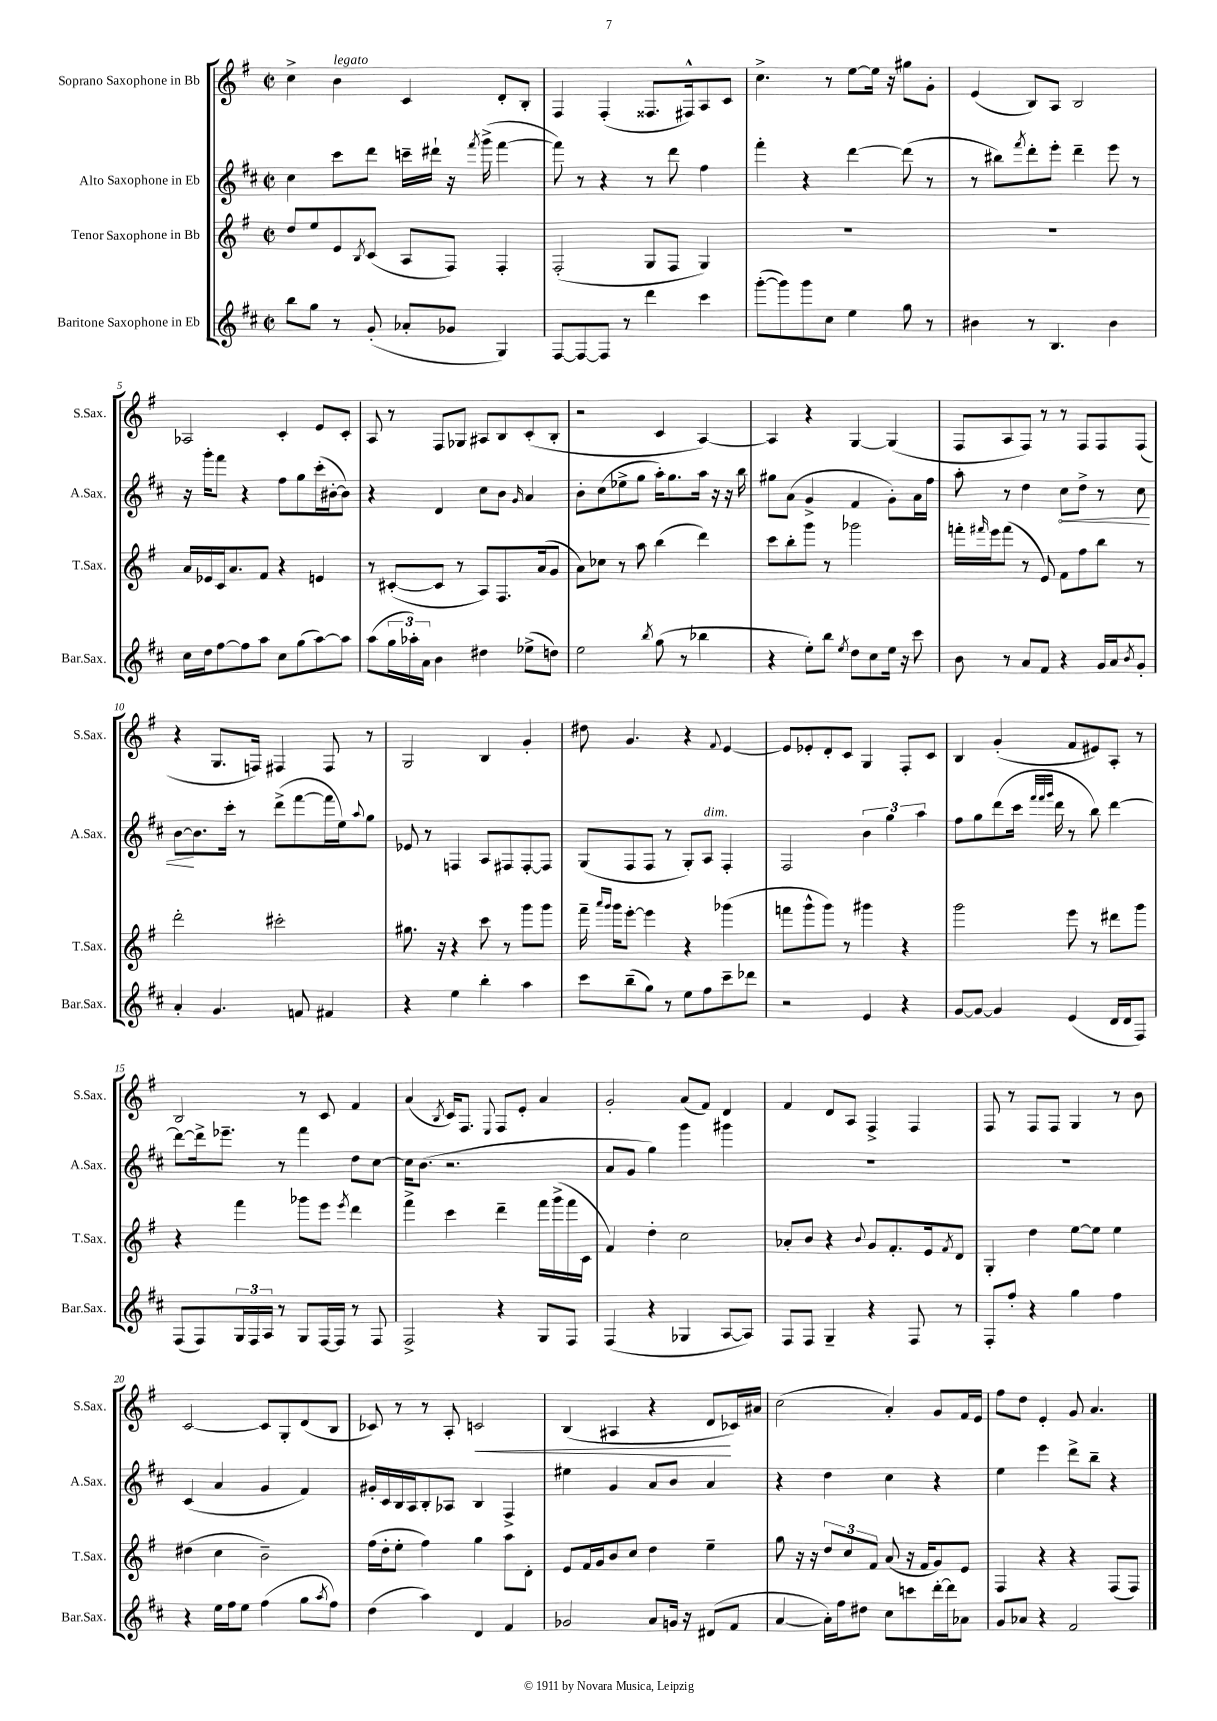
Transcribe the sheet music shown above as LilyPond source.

<<
\new StaffGroup <<
\new Staff = "s0" \with { instrumentName = "Soprano Saxophone in Bb" shortInstrumentName = "S.Sax." } {
    \clef treble \key g \major \defaultTimeSignature \time 2/2
    c''4-> b'4^\markup { \italic "legato" } c'4 d'8-. b8-. |
    fis4 fis4-.( fisis8. fis16-^) a8 c'8 |
    c''4.-> r8 e''8~ e''16 r16 gis''8 g'8-. |
    e'4( b8) a8 b2 |
    aes2 c'4-. e'8 c'8-. |
    a8 r8 fis8 ges8 ais8 b8 c'8-.( b8-. |
    r2 c'4 a4~) |
    a4 r4 g4~ g4( |
    fis8 a8 fis8) r8 r8 fis8 fis8 fis8( |
    r4 g8. f16) fis4 fis8 r8 |
    g2 b4 g'4-. |
    dis''8 g'4. r4 \appoggiatura { fis'8 } e'4~ |
    e'8 ees'8-. d'8-. c'8 g4 fis8-. c'8 |
    b4 g'4-.( fis'8 eis'8) a8-. r8 |
    b2 r8 c'8 fis'4 |
    a'4( \acciaccatura { b8 } c'16) fis8. \appoggiatura { e8 } fis8 e'8-. a'4 |
    g'2-. a'8( fis'8) d'4 |
    fis'4 d'8 a8 fis4-> fis4 |
    fis8 r8 fis8 fis8 g4 r8 b'8 |
    c'2~ c'8 g8-. d'8( b8 |
    ces'8) r8 r8 a8-. c'2\< |
    b4( ais4 r4 d'8\! ces'16) ais'16 |
    c''2( a'4-.) g'8 fis'16 e'16 |
    fis''8 d''8 e'4-. g'8 a'4. \bar "|." |
}
\new Staff = "s1" \with { instrumentName = "Alto Saxophone in Eb" shortInstrumentName = "A.Sax." } {
    \clef treble \key d \major \defaultTimeSignature \time 2/2
    cis''4 cis'''8 d'''8 c'''16-- dis'''16-! r16 \acciaccatura { fis'''8 } g'''16->( fis'''4~ |
    fis'''8) r8 r4 r8 d'''8 fis''4 |
    fis'''4-. r4 d'''4~ d'''8( r8 |
    r8 bis''8) \acciaccatura { fis'''8 } d'''8-. e'''8-. d'''4-- e'''8 r8 |
    r16 g'''16-. fis'''8 r4 fis''8 g''8 cis'''16-.( bis'16~-. bis'8) |
    r4 d'4 cis''8 b'8 \grace { g'16 } a'4 |
    b'8-. cis''8( ees''8-> g''8 a''16-.) g''8. a''16 r16 r16 b''16 |
    gis''8 a'8( g'4-> fis'4 g'8-.) a'16 fis''16 |
    a''8-. r8 d''4 \once \override Hairpin.circled-tip = ##t cis''8\< d''8-> r8 cis''8 |
    b'8~\! b'8. cis'''16-. r8 d'''8->( fis'''8~ fis'''16 e''16) \appoggiatura { a''8 } g''8 |
    ees'8 r8 f4 a8 fis8 fis8~-. fis8 |
    g8( fis8 fis8 r8 g8-.) a8^\markup { \italic "dim." } fis4-. |
    fis2 \tuplet 3/2 { b'4 g''4 a''4 } |
    fis''8 g''8 d'''8( cis'''16 \grace { fis'''32 fis'''32 g'''32 } d'''16 r8 b''8) d'''4~ |
    d'''8~ d'''16-> ees'''8.-- r8 fis'''4 d''8 cis''8~ |
    cis''16 b'8.( r2. |
    a'8 g'8 g''4) g'''4 gis'''4 |
    R1 |
    R1 |
    cis'4( a'4 g'4 fis'4) |
    gis'16-. cis'16 b16 a16 b8-. aes8 b4 fis4-> |
    eis''4 g'4 a'8 b'8 a'4 |
    r4 d''4 cis''4 r4 |
    e''4 e'''4 d'''8-> b''8-- r4 \bar "|." |
}
\new Staff = "s2" \with { instrumentName = "Tenor Saxophone in Bb" shortInstrumentName = "T.Sax." } {
    \clef treble \key g \major \defaultTimeSignature \time 2/2
    d''8 e''8 e'8 \acciaccatura { b8 } c'8( a8 fis8) fis4-. |
    fis2-.( g8 fis8 g4) |
    R1 |
    R1 |
    a'16 ees'16 c'16 a'8. fis'8 r4 e'4 |
    r8 cis'8~-.( cis'8 r8 a8) fis8. a'16( g'8 |
    a'8) ces''8 r8 a''8 b''4( d'''4) |
    c'''8 b''8-. g'''8 r8 ges'''2 |
    f'''16-. \grace { fis'''16 } e'''16 fis'''8( r8 e'8) fis'8 fis''8 b''8 r8 |
    d'''2-. cis'''2-. |
    gis''8. r16 r4 c'''8 r8 g'''8 g'''8 |
    fis'''16-- \grace { a'''16 g'''16 } g'''16 e'''8~-. e'''4 r4 ges'''4( |
    f'''8 g'''8-^ g'''8) r8 gis'''4 r4 |
    g'''2 e'''8 r8 dis'''8 g'''8 |
    r4 fis'''4 ges'''8 e'''8 \acciaccatura { e'''8 } d'''4 |
    fis'''4-> c'''4 d'''4-- fis'''16 g'''16->( fis'''16 c'16 |
    fis'4) d''4-. c''2 |
    aes'8-. b'8 r4 \appoggiatura { b'8 } g'8 fis'8.-. e'16 \acciaccatura { fis'8 } d'8 |
    g4-. d''4 e''8~ e''8 e''4 |
    dis''4( c''4 b'2--) |
    fis''16( d''16-. e''8-. fis''4) g''4 a''8 d'8-. |
    e'8 fis'16 g'16 b'8 c''8 d''4 e''4-- |
    g''8 r16 r16 \tuplet 3/2 { d''8 c''8 fis'8 } a'8( r16 fis'16 g'8) e'8 |
    fis4 r4 r4 fis8( fis8) \bar "|." |
}
\new Staff = "s3" \with { instrumentName = "Baritone Saxophone in Eb" shortInstrumentName = "Bar.Sax." } {
    \clef treble \key d \major \defaultTimeSignature \time 2/2
    b''8 g''8 r8 g'8-.( aes'8-. ges'8 g4) |
    fis8~ fis8~ fis8 r8 d'''4 cis'''4 |
    g'''8~-.( g'''8) g'''8 cis''8 e''4 g''8 r8 |
    bis'4 r8 b4. bis'4 |
    cis''16 d''16 fis''8~ fis''8 a''8 cis''8 g''8( a''8~) a''8 |
    a''8( \tuplet 3/2 { g''16 aes''16-.) a'16 } b'4 dis''4 ees''8->( d''8) |
    e''2 \acciaccatura { b''8 } g''8( r8 bes''4 |
    r4 e''8-.) b''8 \acciaccatura { e''8 } d''8 cis''8 e''16 r16 cis'''8 |
    b'8 r8 a'8 fis'8 r4 g'16 a'16 \acciaccatura { b'8 } g'8-. |
    a'4-. g'4. f'8 fis'4 |
    r4 e''4 b''4-. a''4 |
    cis'''8 b''8--( g''8) r8 e''8 fis''8 cis'''8-- des'''8 |
    r2 e'4 r4 |
    g'8~ g'8~ g'4 e'4( d'16 d'16 fis8) |
    fis8( fis8) \tuplet 3/2 { g16 fis16 a16 } r8 g8 fis16~ fis16 r8 fis8 |
    fis2-> r4 g8 fis8 |
    fis4( r4 ges4 a8~ a8) |
    fis8 fis8 g4-- r4 fis8 r8 |
    fis8-. fis''8-. r4 g''4 fis''4 |
    r4 e''16 fis''16 e''8 fis''4( g''8 \acciaccatura { a''8 } fis''8) |
    d''4( a''4) d'4 fis'4 |
    ges'2 a'8 g'16 r16 dis'8( fis'8 |
    a'4~ a'16-.) fis''16 dis''8 cis''8 c'''8 d'''16~-. d'''16 aes'8 |
    g'8 aes'8 r4 fis'2 \bar "|." |
}
>>
>>
